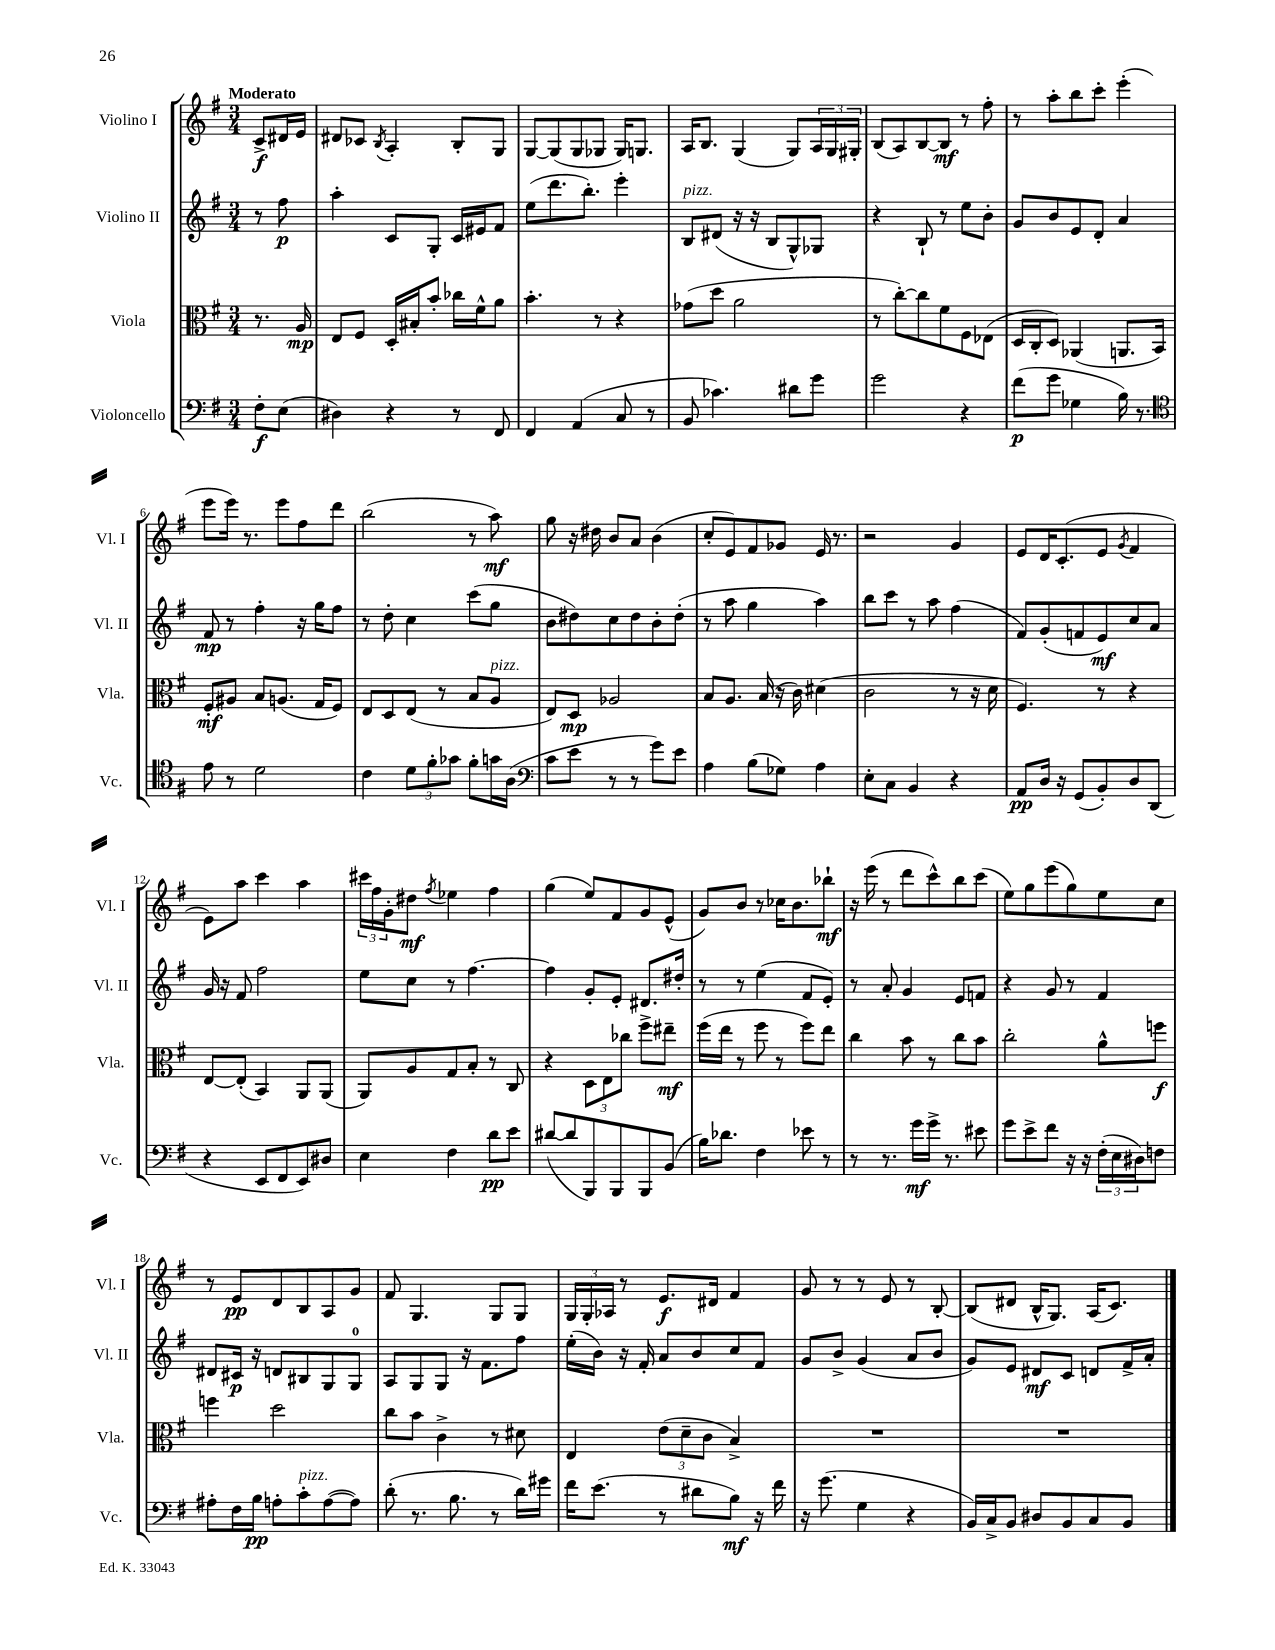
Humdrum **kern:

**kern	**dynam	**kern	**dynam	**kern	**dynam	**kern	**dynam
*part4	*part4	*part3	*part3	*part2	*part2	*part1	*part1
*staff4	*staff4	*staff3	*staff3	*staff2	*staff2	*staff1	*staff1
*I"Violoncello	*	*I"Viola	*	*I"Violino II	*	*I"Violino I	*
*I'Vc.	*	*I'Vla.	*	*I'Vl. II	*	*I'Vl. I	*
*clefF4	*	*clefC3	*	*clefG2	*	*clefG2	*
*k[f#]	*	*k[f#]	*	*k[f#]	*	*k[f#]	*
*M3/4	*	*M3/4	*	*M3/4	*	*M3/4	*
=	=	=	=	=	=	=	=
!	!	!	!	!	!	!LO:TX:a:B:t=Moderato	!
8F#'\L	f	8.r	.	8r	.	8c^/L	f
(8E\J	.	.	.	8ff#\	p	16d#X/L	.
.	.	16A/	mp	.	.	16e/JJ	.
=1	=1	=1	=1	=1	=1	=1	=1
4D#X\)	.	8E/L	.	4aa'\	.	8d#X/L	.
.	.	8F#/J	.	.	.	8c-X/J	.
.	.	.	.	.	.	8qB/	.
4r	.	16D'/LL	.	8c/L	.	4A'/	.
.	.	16B#X'/J	.	.	.	.	.
.	.	8b'/J	.	8G'/J	.	.	.
8r	.	16cc-X\LL	.	16c/LL	.	8B'/L	.
.	.	16f#^^\J	.	16e#X/J	.	.	.
8FF#/	.	8a\J	.	8f#/J	.	8G/J	.
=2	=2	=2	=2	=2	=2	=2	=2
4FF#/	.	4.b'\	.	(8ee\L	.	[8G/L	.
.	.	.	.	8.ddd\	.	(8G/]	.
(4AA/	.	.	.	.	.	8G/	.
.	.	.	.	8.bb'\J)	.	.	.
.	.	8r	.	.	.	8G-X/J	.
8C/	.	4r	.	4eee'\	.	16G-/KL)	.
.	.	.	.	.	.	8.Gn/J	.
8r	.	.	.	.	.	.	.
=3	=3	=3	=3	=3	=3	=3	=3
!	!	!	!	!LO:TX:a:i:t=pizz.	!	!	!
8BB/	.	(8g-X\L	.	8B/L	.	16A/KL	.
.	.	.	.	.	.	8.B/J	.
4.c-X\)	.	8dd\J	.	(8d#X/J	.	.	.
.	.	2a\	.	16r	.	(4G/	.
.	.	.	.	16r	.	.	.
.	.	.	.	8B/L	.	.	.
8d#X\L	.	.	.	8G^^/)	.	8G/L)	.
8g\J	.	.	.	8G-X/J	.	24A/L	.
.	.	.	.	.	.	24G/	.
.	.	.	.	.	.	24G#X'/JJ	.
=4	=4	=4	=4	=4	=4	=4	=4
2g\	.	8r	.	4r	.	(8B/L	.
.	.	[8cc'\L)	.	.	.	8A/)	.
.	.	8cc\]	.	8B`/	.	[8B/	.
.	.	8f#\	.	8r	.	8B/J]	mf
4r	.	8F#\	.	8ee\L	.	8r	.
.	.	(8E-X\J	.	8b'\J	.	8ff#'\	.
=5	=5	=5	=5	=5	=5	=5	=5
(8f#\L	p	16D/LL	.	8g/L	.	8r	.
.	.	16C'/J	.	.	.	.	.
8g\J	.	8D/J)	.	8b/	.	8aa'\L	.
4G-X\	.	(4AA-X/	.	8e/	.	8bb\	.
.	.	.	.	8d'/J	.	8ccc'\J	.
16B\)	.	8.AAn/L	.	4a/	.	(4eee'\	.
8.r	.	.	.	.	.	.	.
.	.	16BB/Jk)	.	.	.	.	.
!!LO:LB:g=z
=6	=6	=6	=6	=6	=6	=6	=6
*clefC4	*	*	*	*	*	*	*
8e\	.	8F#'/L	mf	8f#/	mp	8eee\L	.
8r	.	8A#X/J	.	8r	.	16eee\Jk)	.
.	.	.	.	.	.	8.r	.
2d\	.	8B/L	.	4ff#'\	.	.	.
.	.	(8.An/J	.	.	.	8eee\L	.
.	.	.	.	16r	.	8ff#\	.
.	.	16G/KL	.	16gg\KL	.	.	.
.	.	8F#/J)	.	8ff#\J	.	8ddd\J	.
=7	=7	=7	=7	=7	=7	=7	=7
4c\	.	8E/L	.	8r	.	(2bb\	.
.	.	8D/	.	8dd'\	.	.	.
12d\L	.	(8E/J	.	4cc\	.	.	.
12f#'\	.	.	.	.	.	.	.
.	.	8r	.	.	.	.	.
12g-X\J	.	.	.	.	.	.	.
8f#'\L	.	8B/L	.	(8ccc\L	.	8r	.
!	!	!LO:TX:a:i:t=pizz.	!	!	!	!	!
16gn\L	.	8A/J	.	8gg\J	.	8aa\)	mf
(16A\JJ	.	.	.	.	.	.	.
=8	=8	=8	=8	=8	=8	=8	=8
*clefF4	*	*	*	*	*	*	*
8c\L	.	8E/L)	.	8b\L	.	8gg\	.
8e\J	.	8D/J	mp	8dd#X\)	.	16r	.
.	.	.	.	.	.	16dd#X\	.
8r	.	2A-X/	.	8cc\	.	8b/L	.
8r	.	.	.	8dd#\	.	8a/J	.
8g\L)	.	.	.	8b'\	.	(4b\	.
8e\J	.	.	.	(8dd#'\J	.	.	.
=9	=9	=9	=9	=9	=9	=9	=9
4A\	.	8B/L	.	8r	.	8cc'/L	.
.	.	8.A/J	.	8aa\	.	8e/)	.
(8B\L	.	.	.	4gg\	.	8f#/	.
.	.	(16B/	.	.	.	.	.
8G-X\J)	.	16r	.	.	.	8g-X/J	.
.	.	16c\)	.	.	.	.	.
4A\	.	(4d#X\	.	4aa\)	.	16e/	.
.	.	.	.	.	.	8.r	.
=10	=10	=10	=10	=10	=10	=10	=10
8E'\L	.	2c\	.	8bb\L	.	2r	.
8C\J	.	.	.	8ccc\J	.	.	.
4BB/	.	.	.	8r	.	.	.
.	.	.	.	8aa\	.	.	.
4r	.	8r	.	(4ff#\	.	4g/	.
.	.	16r	.	.	.	.	.
.	.	16d\	.	.	.	.	.
=11	=11	=11	=11	=11	=11	=11	=11
8AA/L	pp	4.F#/)	.	8f#/L)	.	8e/L	.
16D/Jk	.	.	.	(8g'/	.	16d/K	.
16r	.	.	.	.	.	(8.c'/	.
(8GG/L	.	.	.	8fn/	.	.	.
8BB'/)	.	8r	.	8e/)	mf	8e/J	.
.	.	.	.	.	.	8qg/	.
8D/	.	4r	.	8cc/	.	4f#/	.
(8DD/J	.	.	.	8a/J	.	.	.
!!LO:LB:g=z
=12	=12	=12	=12	=12	=12	=12	=12
4r	.	[8E/L	.	16g/	.	8e\L)	.
.	.	.	.	16r	.	.	.
.	.	(8E'/J]	.	8f#/	.	8aa\J	.
8EE/L	.	4BB/)	.	2ff#\	.	4ccc\	.
8FF#/	.	.	.	.	.	.	.
8EE/)	.	8AA/L	.	.	.	4aa\	.
8D#X/J	.	(8AA/J	.	.	.	.	.
=13	=13	=13	=13	=13	=13	=13	=13
4E\	.	8AA/L)	.	8ee\L	.	24ccc#X\LL	.
.	.	.	.	.	.	24ff#\	.
.	.	.	.	.	.	24g'\J	.
.	.	8A/	.	8cc\J	.	8dd#X\J	mf
.	.	.	.	.	.	8qff#/	.
4F#\	.	8G/	.	8r	.	4ee-X\	.
.	.	8B'/J	.	[4.ff#\	.	.	.
8d\L	pp	8r	.	.	.	4ff#\	.
8e\J	.	8C/	.	.	.	.	.
=14	=14	=14	=14	=14	=14	=14	=14
([8d#X/L	.	4r	.	4ff#\]	.	(4gg\	.
8d#/]	.	.	.	.	.	.	.
8BBB/)	.	12D\L	.	8g'/L	.	8ee/L)	.
.	.	12E\	.	.	.	.	.
8BBB/	.	.	.	8e'/J	.	8f#/	.
.	.	12cc-X\J	.	.	.	.	.
8BBB/	.	8ff#^\L	.	8.d#X/L	.	8g/	.
(8BB/J	.	8ee#X~\J	mf	.	.	(8e^^/J	.
.	.	.	.	16dd#X'/Jk	.	.	.
=15	=15	=15	=15	=15	=15	=15	=15
16B\KL)	.	(16ff#\LL	.	8r	.	8g/L)	.
8.d-X\J	.	16ee\JJ	.	.	.	.	.
.	.	8r	.	8r	.	8b/J	.
4F#\	.	8ff#\	.	(4ee\	.	8r	.
.	.	8r	.	.	.	16cc-X\KL	.
.	.	.	.	.	.	8.b\	.
8e-X\	.	8ff#\L)	.	8f#/L	.	.	.
8r	.	8ee\J	.	8e'/J)	.	8bb-X`\J	mf
=16	=16	=16	=16	=16	=16	=16	=16
8r	.	4cc\	.	8r	.	16r	.
.	.	.	.	.	.	(16eee\	.
8.r	.	.	.	8a'/	.	8r	.
.	.	8b\	.	4g/	.	8ddd\L	.
16g\LL	mf	.	.	.	.	.	.
16g^\JJ	.	8r	.	.	.	8ccc^^\)	.
8.r	.	.	.	.	.	.	.
.	.	8cc\L	.	8e/L	.	8bb\	.
8e#X\	.	8b\J	.	8fn/J	.	(8ccc\J	.
=17	=17	=17	=17	=17	=17	=17	=17
8g\L	.	2cc'\	.	4r	.	8ee\L)	.
8e^\	.	.	.	.	.	8gg\	.
8f#\J	.	.	.	8g/	.	(8eee\	.
16r	.	.	.	8r	.	8gg\)	.
16r	.	.	.	.	.	.	.
(24F#'\LL	.	8a^^\L	.	4f#/	.	8ee\	.
24E\	.	.	.	.	.	.	.
24D#X\J)	.	.	.	.	.	.	.
8Fn\J	.	8ffn\J	f	.	.	8cc\J	.
!!LO:LB:g=z
=18	=18	=18	=18	=18	=18	=18	=18
8A#X'\L	.	4ffn\	.	8d#X/L	.	8r	.
16F#\L	.	.	.	16c#X/Jk	p	8e/L	pp
16B\JJ	pp	.	.	16r	.	.	.
8An'\L	.	2dd\	.	8dn/L	.	8d/	.
!LO:TX:a:i:t=pizz.	!	!	!	!	!	!	!
8c'\	.	.	.	8B#X/	.	8B/	.
([8A\	.	.	.	8G/	.	8A/	.
8A\J])	.	.	.	8G/J	.	8g/J	.
=19	=19	=19	=19	=19	=19	=19	=19
(8d'\	.	8cc\L	.	8A/L	.	8f#/	.
8.r	.	8b\J	.	8G/	.	4.G/	.
.	.	4c^\	.	8G/J	.	.	.
8.B\	.	.	.	.	.	.	.
.	.	.	.	16r	.	.	.
.	.	.	.	8.f#\L	.	.	.
8r	.	8r	.	.	.	8G/L	.
16d\LL)	.	8d#X\	.	8ff#\J	.	8G/J	.
16g#X\JJ	.	.	.	.	.	.	.
=20	=20	=20	=20	=20	=20	=20	=20
16f#\KL	.	4E/	.	(16ee'\LL	.	24G/LL	.
.	.	.	.	.	.	24G'/	.
(8.e\J	.	.	.	16b\JJ)	.	.	.
.	.	.	.	.	.	24A-X/JJ	.
.	.	.	.	16r	.	8r	.
.	.	.	.	16f#'/	.	.	.
8r	.	(12e\L	.	8a/L	.	8.e/L	f
.	.	12d~\	.	.	.	.	.
8d#X\L	.	.	.	8b/	.	.	.
.	.	12c\J	.	.	.	.	.
.	.	.	.	.	.	16d#X/Jk	.
8B\J)	mf	4B^/)	.	8cc/	.	4f#/	.
16r	.	.	.	8f#/J	.	.	.
16f#\	.	.	.	.	.	.	.
=21	=21	=21	=21	=21	=21	=21	=21
16r	.	2.r	.	8g/L	.	8g/	.
(8.g\	.	.	.	.	.	.	.
.	.	.	.	8b^/J	.	8r	.
4G\	.	.	.	(4g/	.	8r	.
.	.	.	.	.	.	8e/	.
4r	.	.	.	8a/L	.	8r	.
.	.	.	.	8b/J	.	[8B'/	.
=22	=22	=22	=22	=22	=22	=22	=22
16BB/LL)	.	2.r	.	8g/L)	.	(8B/L]	.
16C^/J	.	.	.	.	.	.	.
8BB/J	.	.	.	8e/J	.	8d#X/J	.
8D#X/L	.	.	.	8d#X/L	mf	16B^^/KL	.
.	.	.	.	.	.	8.G/J)	.
8BB/	.	.	.	8c/J	.	.	.
8C/	.	.	.	8dn/L	.	(16A/KL	.
.	.	.	.	.	.	8.c/J)	.
8BB/J	.	.	.	16f#^/L	.	.	.
.	.	.	.	16a'/JJ	.	.	.
==	==	==	==	==	==	==	==
*-	*-	*-	*-	*-	*-	*-	*-
